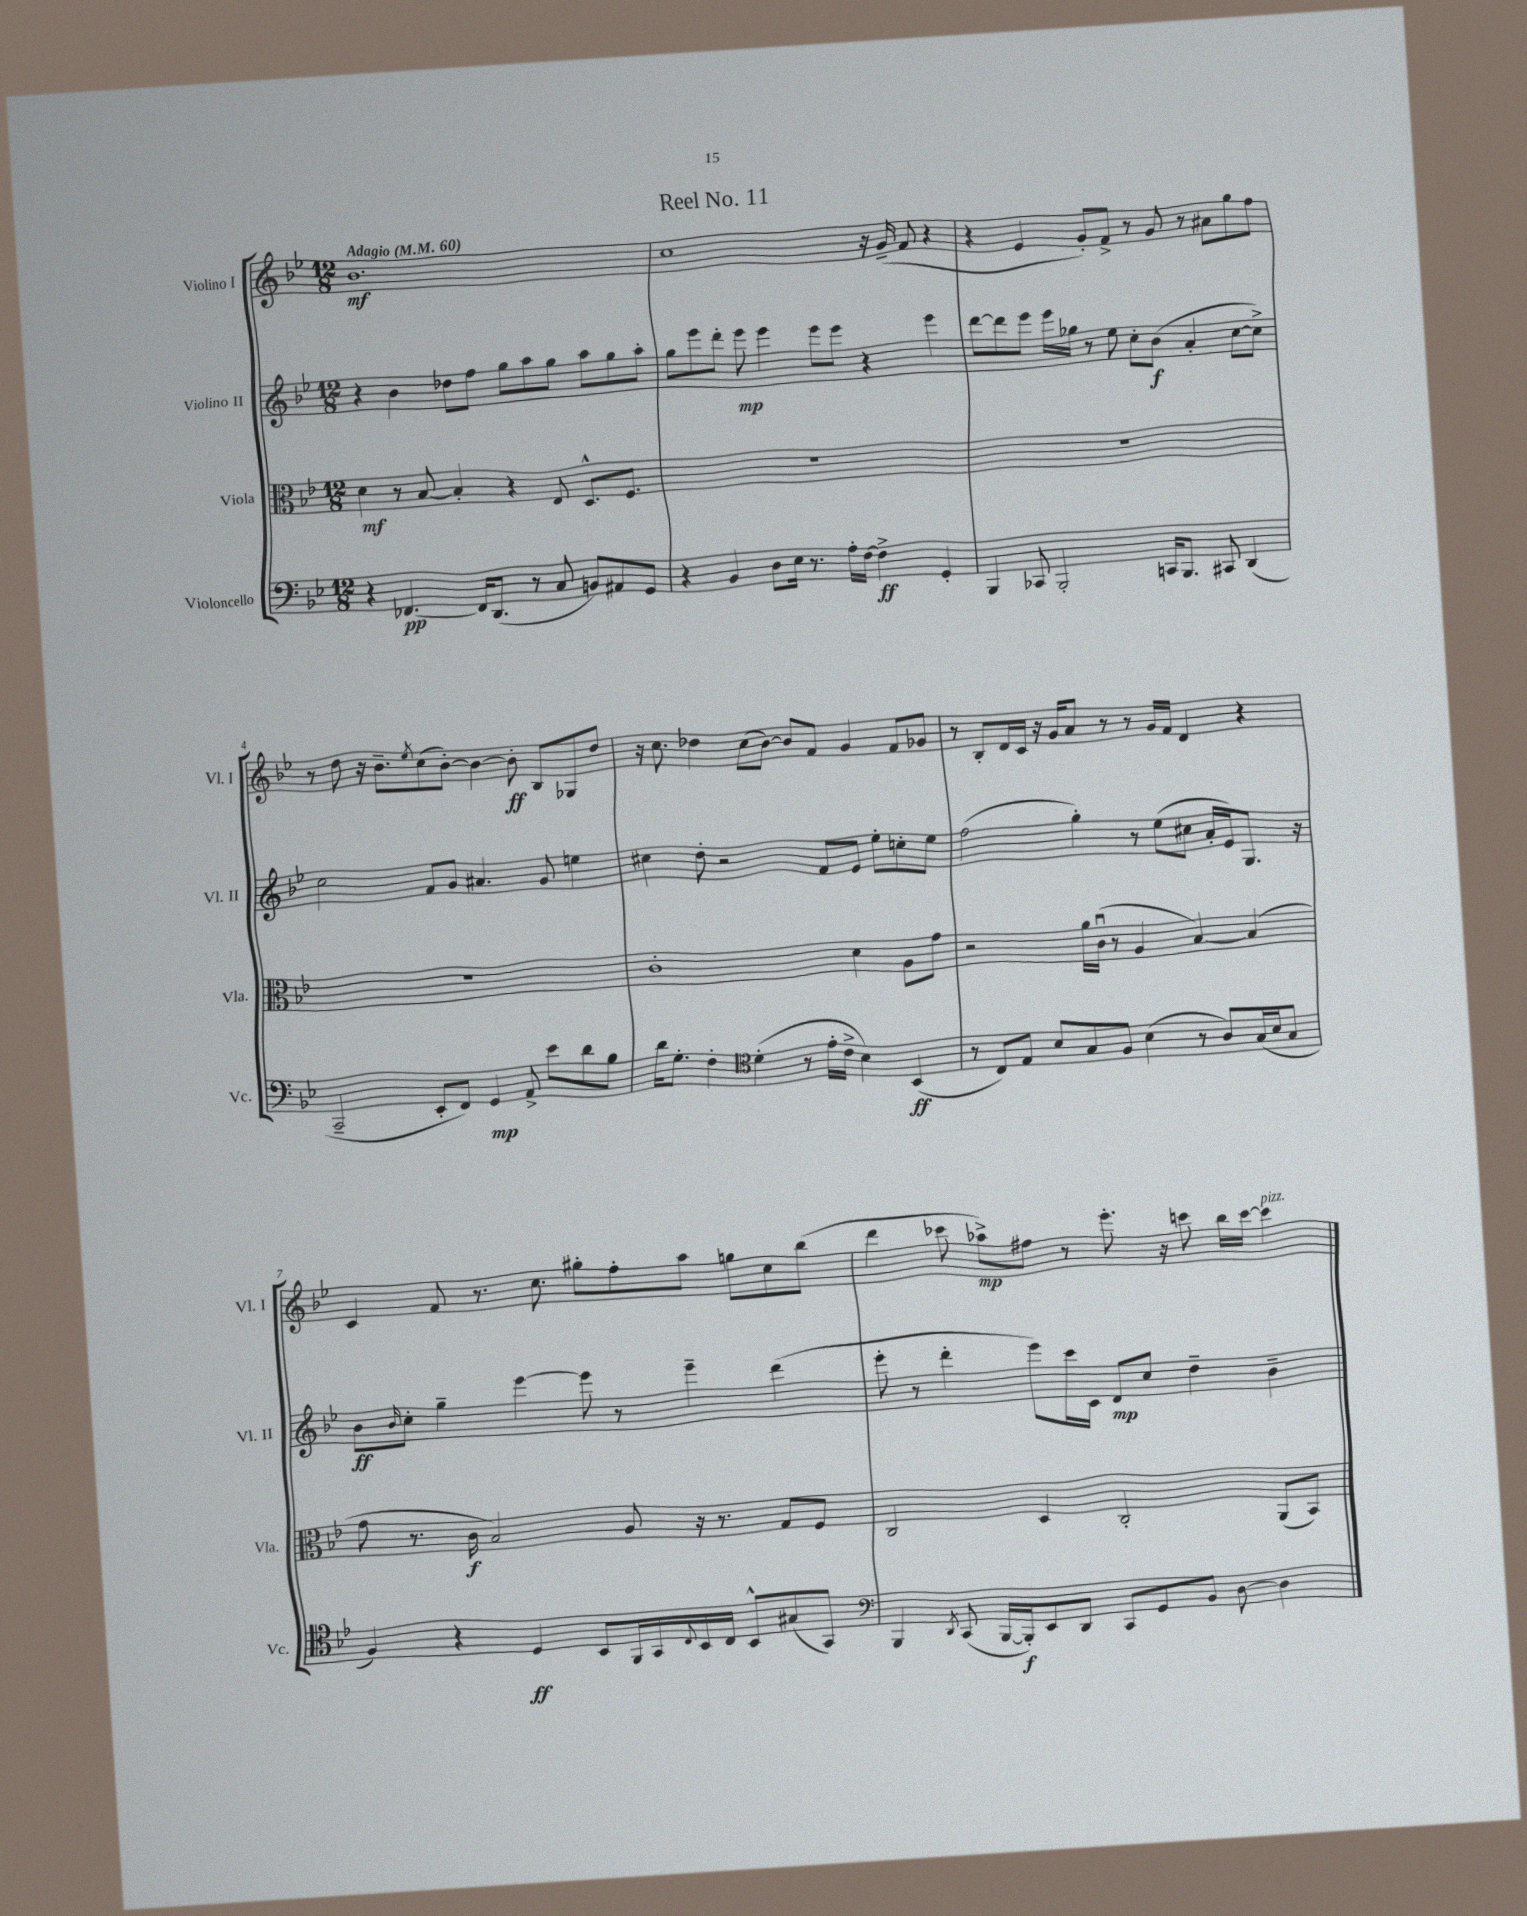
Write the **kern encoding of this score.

**kern	**kern	**kern	**kern
*staff4	*staff3	*staff2	*staff1
*clefF4	*clefC3	*clefG2	*clefG2
*k[b-e-]	*k[b-e-]	*k[b-e-]	*k[b-e-]
*M12/8	*M12/8	*M12/8	*M12/8
*MM60	*MM60	*MM60	*MM60
4r	4d	4r	1.b-
[4.FF-	8r	4b-	.
.	[8B-	.	.
.	4B-']	8dd-	.
16FF-]	.	8ff	.
(8.DD	.	.	.
.	4r	8gg	.
8r	.	8aa	.
8C	8E-	8gg	.
8BB)	8.D^^	8aa	.
8AA#	.	8gg	.
.	8.F	.	.
8GG	.	8aa'	.
=	=	=	=
4r	1.r	8gg	1cc
.	.	8eee-	.
4BB-	.	8ddd'	.
.	.	8eee-	.
8D	.	4eee-	.
16E-	.	.	.
8.r	.	.	.
.	.	8eee-	.
16A'	.	8eee-	.
[16F	.	.	.
4F^]	.	4r	16r
.	.	.	(16g~
.	.	.	8f
4GG'	.	4eee-	4r
=	=	=	=
4BBB-	1.r	[8ddd	4r
.	.	8ddd]	.
8CC-	.	8eee-	4e-
2BBB-'	.	16eee-	.
.	.	16gg-	.
.	.	8r	8g')
.	.	8ee-	8f^
.	.	8cc'	8r
16CC	.	(8b-	8g
8.BBB-	.	.	.
.	.	4a'	8r
8CC#	.	.	8a#
(4DD	.	[8cc	8gg
.	.	8cc^])	8ff
=	=	=	=
2CC~	1.r	2cc	8r
.	.	.	8dd
.	.	.	16r
.	.	.	8.b-~
.	.	.	8qee-
8EE-'	.	8f	(8cc
8FF)	.	8g	[8b-')
4GG	.	4.a#	4b-_
8AA^	.	.	8b-']
8e-	.	8g	8B-
8d	.	4ee	8G-
8B-	.	.	8dd
=	=	=	=
16d	1c'	4cc#	16r
8.G'	.	.	8.cc
4F'	.	8dd'	4dd-
.	.	2r	.
*clefC4	*	*	*
(4d'	.	.	(8cc
.	.	.	[8b-)
8r	.	.	8b-]
16e-'	.	8f	8f
16c^	.	.	.
4B-)	4d	8e-	4g
.	.	8ee-'	.
(4BB-	8A	8cc'	8f
.	8g	8ee-	8g-
=	=	=	=
8r	2r	(2ff	8r
8C)	.	.	8B-'
8E-	.	.	16d
.	.	.	16c
8B-	.	.	16r
.	.	.	16g
8G	16a	4gg')	8a
.	(16cu	.	.
8F	8r	.	8r
(4B-	4A	8r	8r
.	.	(8ee-	16g
.	.	.	16f
8r	[4B-)	8cc#	4d
8A)	.	16a'	.
.	.	16e-)	.
(16G	(4B-]	8.G	4r
16B-	.	.	.
8G	.	.	.
.	.	16r	.
=	=	=	=
4F)	8g	8b-	4c
.	.	16qqb-	.
.	8.r	8cc'	.
4r	.	4gg~	8f
.	16c	.	.
.	2B-)	.	8.r
4D	.	[4eee-	.
.	.	.	8.cc
8BB-	.	8eee-]	8gg#'
16FF	8A	8r	8ff'
16GG	.	.	.
8qqC	.	.	.
16BB-	16r	4eee-~	8aa
16C	8.r	.	.
8BB-^^	.	.	8gg
(8G#	8G	(4ddd	8cc
8GG)	8F	.	(8bb-
=	=	=	=
*clefF4	*	*	*
4BBB-	2C	8eee-'	4ddd
.	.	8r	.
8qDD	.	.	.
(8CC	.	4ddd'	8ccc-
[16BBB-	.	.	8aa-^)
16BBB-'])	.	.	.
8EE-	4D	8eee-)	8ff#
8DD	.	16ccc	8r
.	.	16c	.
8CC	2C'	8d	8.eee-'
8GG	.	8cc	.
.	.	.	16r
8BB-	.	4dd~	8ccc
[8D	.	.	16bb-
.	.	.	[16ccc
4D]	(8AA	4b-~	4ccc]
.	8BB-)	.	.
==	==	==	==
*-	*-	*-	*-
